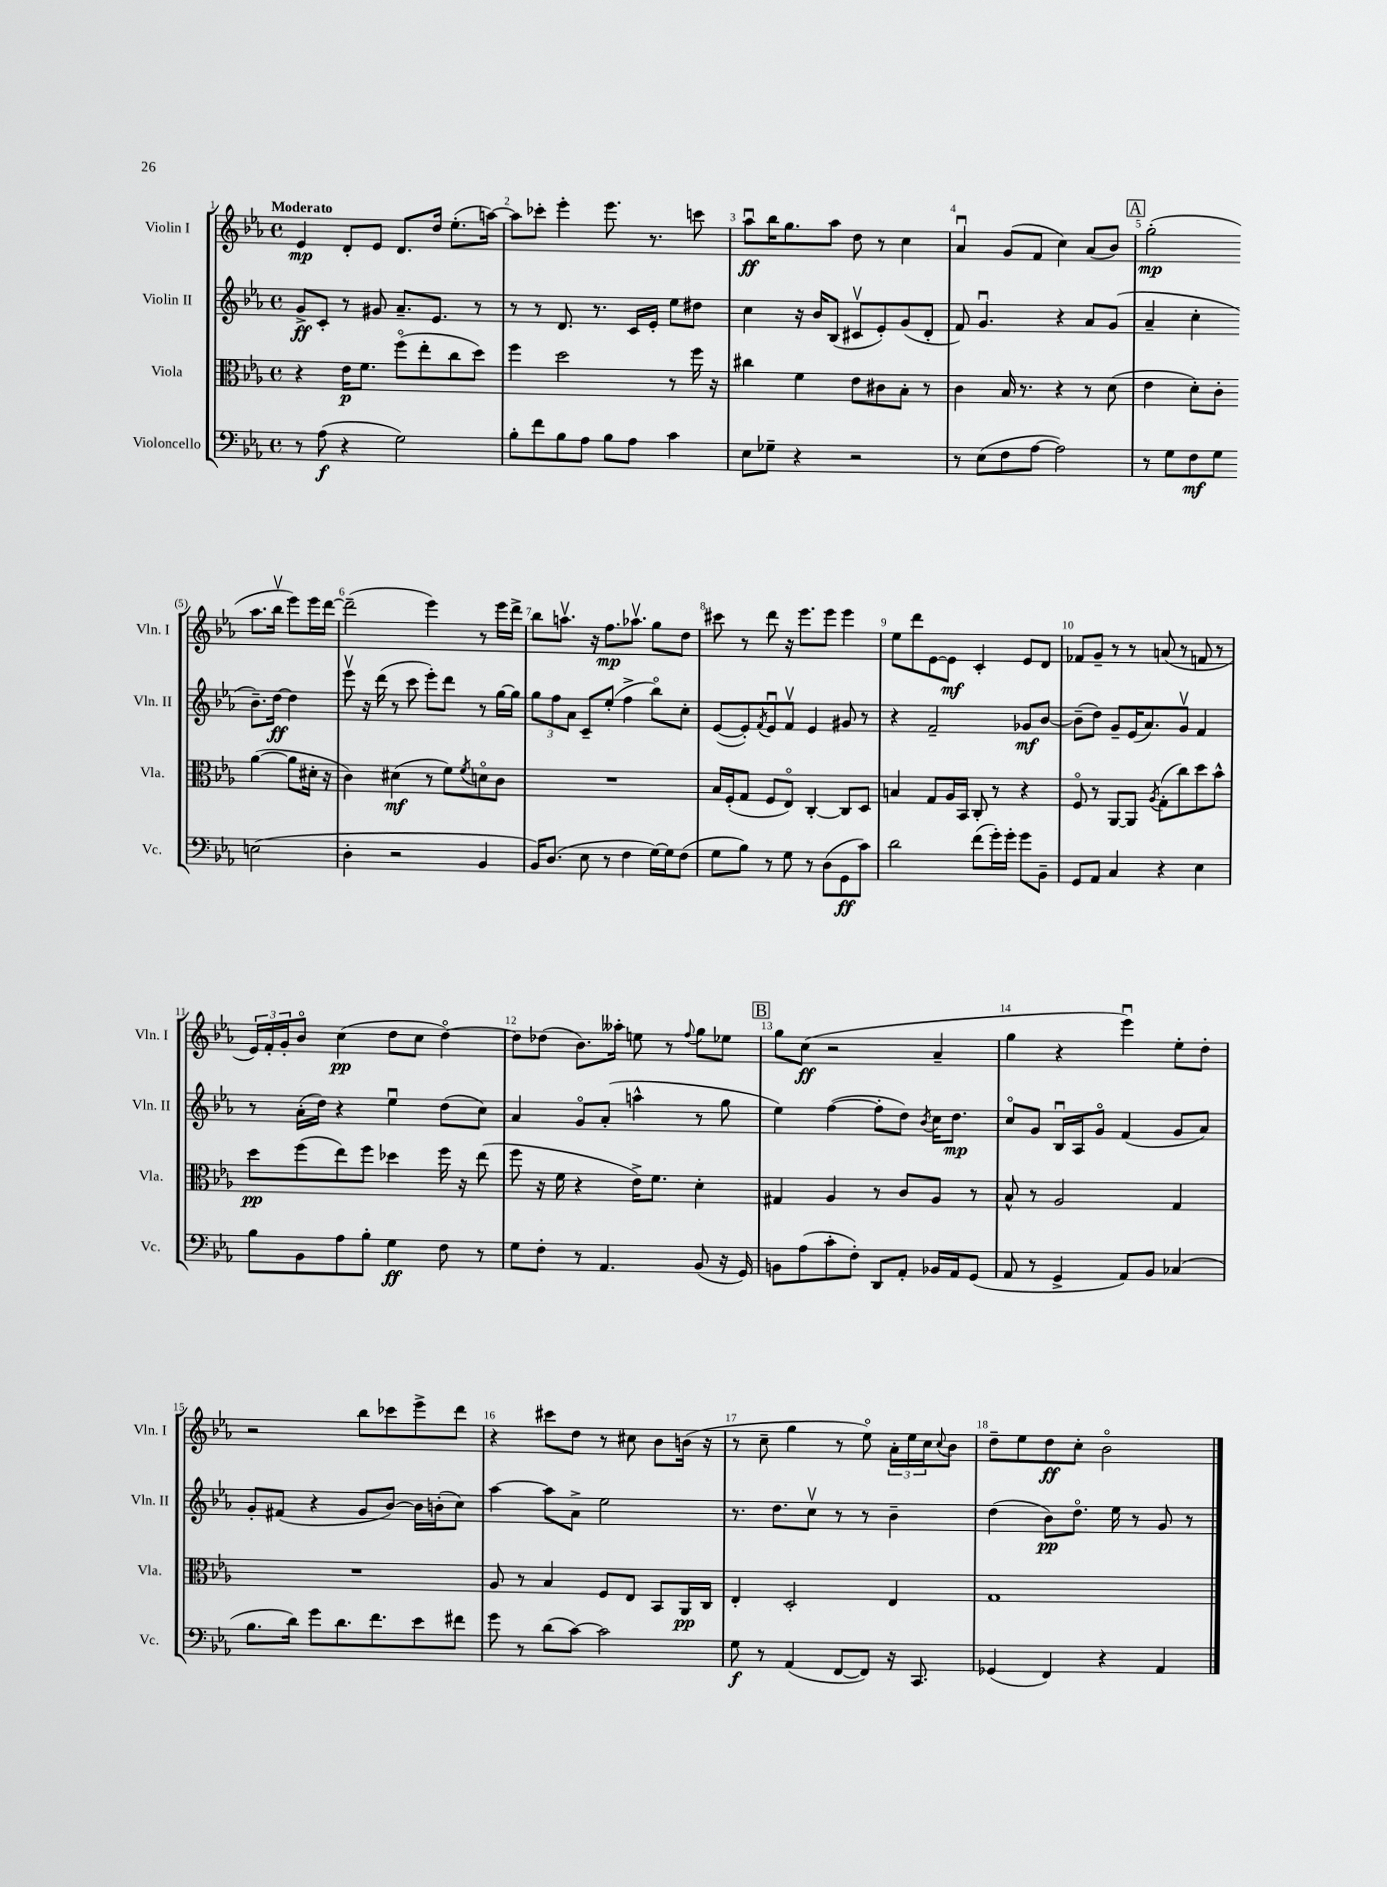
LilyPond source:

<<
\new StaffGroup <<
\new Staff = "s0" \with { instrumentName = "Violin I" shortInstrumentName = "Vln. I" } {
    \clef treble \key ees \major \defaultTimeSignature \time 4/4 \tempo "Moderato"
    ees'4\mp d'8-. ees'8 d'8. d''16 ees''8.-.( a''16~) |
    a''8 ces'''8-. ees'''4-. ees'''8. r8. c'''8 |
    aes''8\downbow\ff bes''16 g''8. aes''8 d''8 r8 c''4 |
    aes'4\downbow g'8( f'8 c''4) aes'8( bes'8) |
    \mark \markup { \box "A" } g''2-.\mp( aes''8. bes''16\upbow ees'''8) ees'''16 d'''16~ |
    d'''2--( ees'''4) r8 ees'''16 d'''16-> |
    bes''8 a''8.\upbow r16 f''8.\mp aes''8.\upbow g''8 d''8 |
    cis'''8 r8 d'''8 r16 ees'''8. ees'''8 ees'''4 |
    ees''8 d'''8 ees'8~ ees'8\mf c'4-. ees'8 d'8 |
    fes'8 g'8-- r8 r8 a'8( r8 f'8 r8 |
    \tuplet 3/2 { ees'16) f'16-. g'16-. } bes'8\flageolet c''4\pp( d''8 c''8 d''4~\flageolet) |
    d''8 des''8( bes'8.) aeses''16-. e''8 r8 \appoggiatura { f''8 } g''8 ees''8 |
    \mark \markup { \box "B" } g''8 c''8\ff( r2 aes'4-- |
    g''4 r4 ees'''4\downbow) ees''8-. d''8-. |
    r2 bes''8 ces'''8 ees'''8-> d'''8 |
    r4 cis'''8 d''8 r8 cis''8 bes'8 b'16( r16 |
    r8 c''8-- g''4 r8 ees''8\flageolet) \tuplet 3/2 { aes'16-. ees''16 c''16 } \appoggiatura { c''8 } bes'8 |
    d''8-- ees''8 d''8\ff c''8-. bes'2\flageolet \bar "|." |
}
\new Staff = "s1" \with { instrumentName = "Violin II" shortInstrumentName = "Vln. II" } {
    \clef treble \key ees \major \defaultTimeSignature \time 4/4
    g'8->\ff c'8-. r8 gis'8 aes'8.-- ees'8. r8 |
    r8 r8 d'8. r8. c'16 ees'16-. ees''8 dis''8 |
    c''4 r16 bes'16 bes8( cis'8\upbow ees'8-.) g'8( d'8-. |
    f'8) g'4.\downbow r4 aes'8 g'8( |
    \mark \markup { \box "A" } aes'4-- c''4-. bes'8.--) d''16~\ff d''4 |
    ees'''8\upbow r16 d'''16( r8 c'''8 ees'''8-.) d'''8 r8 g''16~ g''16 |
    \tuplet 3/2 { g''8 f''8 aes'8 } c'8-- ees''8-.( f''4-> bes''8\flageolet) c''8-. |
    ees'8~( ees'8-.) \acciaccatura { f'8 } ees'8\downbow f'8\upbow ees'4 gis'8 r8 |
    r4 f'2-- ges'8\mf bes'8~ |
    bes'8--( d''8) g'8-- ees'16( aes'8.) g'8\upbow f'4 |
    r8 aes'16-.( d''16) r4 ees''4\downbow d''8( c''8) |
    aes'4 g'8\flageolet aes'8-.( a''4-^ r8 g''8 |
    \mark \markup { \box "B" } ees''4) f''4~( f''8-. d''8) \acciaccatura { bes'8 } c''16 d''8.\mp |
    c''8\flageolet g'8 bes16\downbow aes16 g'8\flageolet f'4( g'8 aes'8) |
    g'8-. fis'8( r4 g'8 bes'8~) bes'16 b'16-.( c''8) |
    aes''4~ aes''8 aes'8-> ees''2 |
    r8. d''8. c''8\upbow r8 r8 bes'4-- |
    d''4( bes'8\pp) d''8.\flageolet ees''16 r8 g'8 r8 \bar "|." |
}
\new Staff = "s2" \with { instrumentName = "Viola" shortInstrumentName = "Vla." } {
    \clef alto \key ees \major \defaultTimeSignature \time 4/4
    r4 ees'16\p f'8. f''8\flageolet( ees''8-. c''8 d''8) |
    f''4 d''2 r8 f''16 r16 |
    cis''4 f'4 ees'8 cis'8 bes8-. r8 |
    c'4 bes16 r8. r4 r8 d'8( |
    \mark \markup { \box "A" } ees'4 d'8-.) c'8-. aes'4~( aes'8 dis'16-. r16 |
    c'4) dis'4\mf( r8 f'8) \acciaccatura { f'8 } d'8\flageolet c'8 |
    R1 |
    bes16 f16-.( g8 f8 ees8\flageolet) c4~-. c8 d8 |
    b4 g8 aes16 bes,16 c8-. r8 r4 |
    f8\flageolet r8 aes,8~ aes,8 \acciaccatura { aes8 } g8-.( c''8) d''8 bes'8-^ |
    d''8\pp f''8( ees''8) f''8 des''4 f''16 r16 ees''8( |
    f''8 r16 f'16 r4 ees'16->) f'8. d'4-. |
    \mark \markup { \box "B" } gis4 aes4 r8 c'8 aes8 r8 |
    bes8-^ r8 aes2 g4 |
    R1 |
    aes8 r8 bes4 f8 ees8 bes,8 aes,16\pp c16 |
    ees4-. d2-. ees4 |
    g1 \bar "|." |
}
\new Staff = "s3" \with { instrumentName = "Violoncello" shortInstrumentName = "Vc." } {
    \clef bass \key ees \major \defaultTimeSignature \time 4/4
    r8 aes8\f( r4 g2) |
    bes8-. f'8 bes8 aes8 bes8 aes8 c'4 |
    ees8 ges8-- r4 r2 |
    r8 ees8( f8 aes8~ aes2) |
    \mark \markup { \box "A" } r8 g8 f8\mf g8 e2( |
    d4-. r2 bes,4 |
    bes,16) d8.( ees8 r8 f4 g16~) g16 f8( |
    g8 bes8) r8 g8 r8 d8( g,8\ff c'8) |
    d'2 f'8( g'16-.) g'16-. g'8 bes,8-- |
    g,8 aes,8 c4 r4 ees4 |
    bes8 bes,8 aes8 bes8-. g4\ff f8 r8 |
    g8 f8-. r8 aes,4. bes,8( r16 g,16) |
    \mark \markup { \box "B" } b,8 aes8( c'8-. f8-.) d,8 aes,8-. bes,16 aes,16 g,8( |
    aes,8 r8 g,4-> aes,8) bes,8 ces4( |
    bes8. d'16) g'8 d'8. f'8. ees'8 fis'8 |
    g'8 r8 d'8( c'8~) c'2 |
    g8\f r8 aes,4( f,8~ f,8) r16 c,8. |
    ges,4( f,4) r4 aes,4 \bar "|." |
}
>>
>>
\layout { \context { \Score \override BarNumber.break-visibility = ##(#f #t #t) barNumberVisibility = #all-bar-numbers-visible } }
